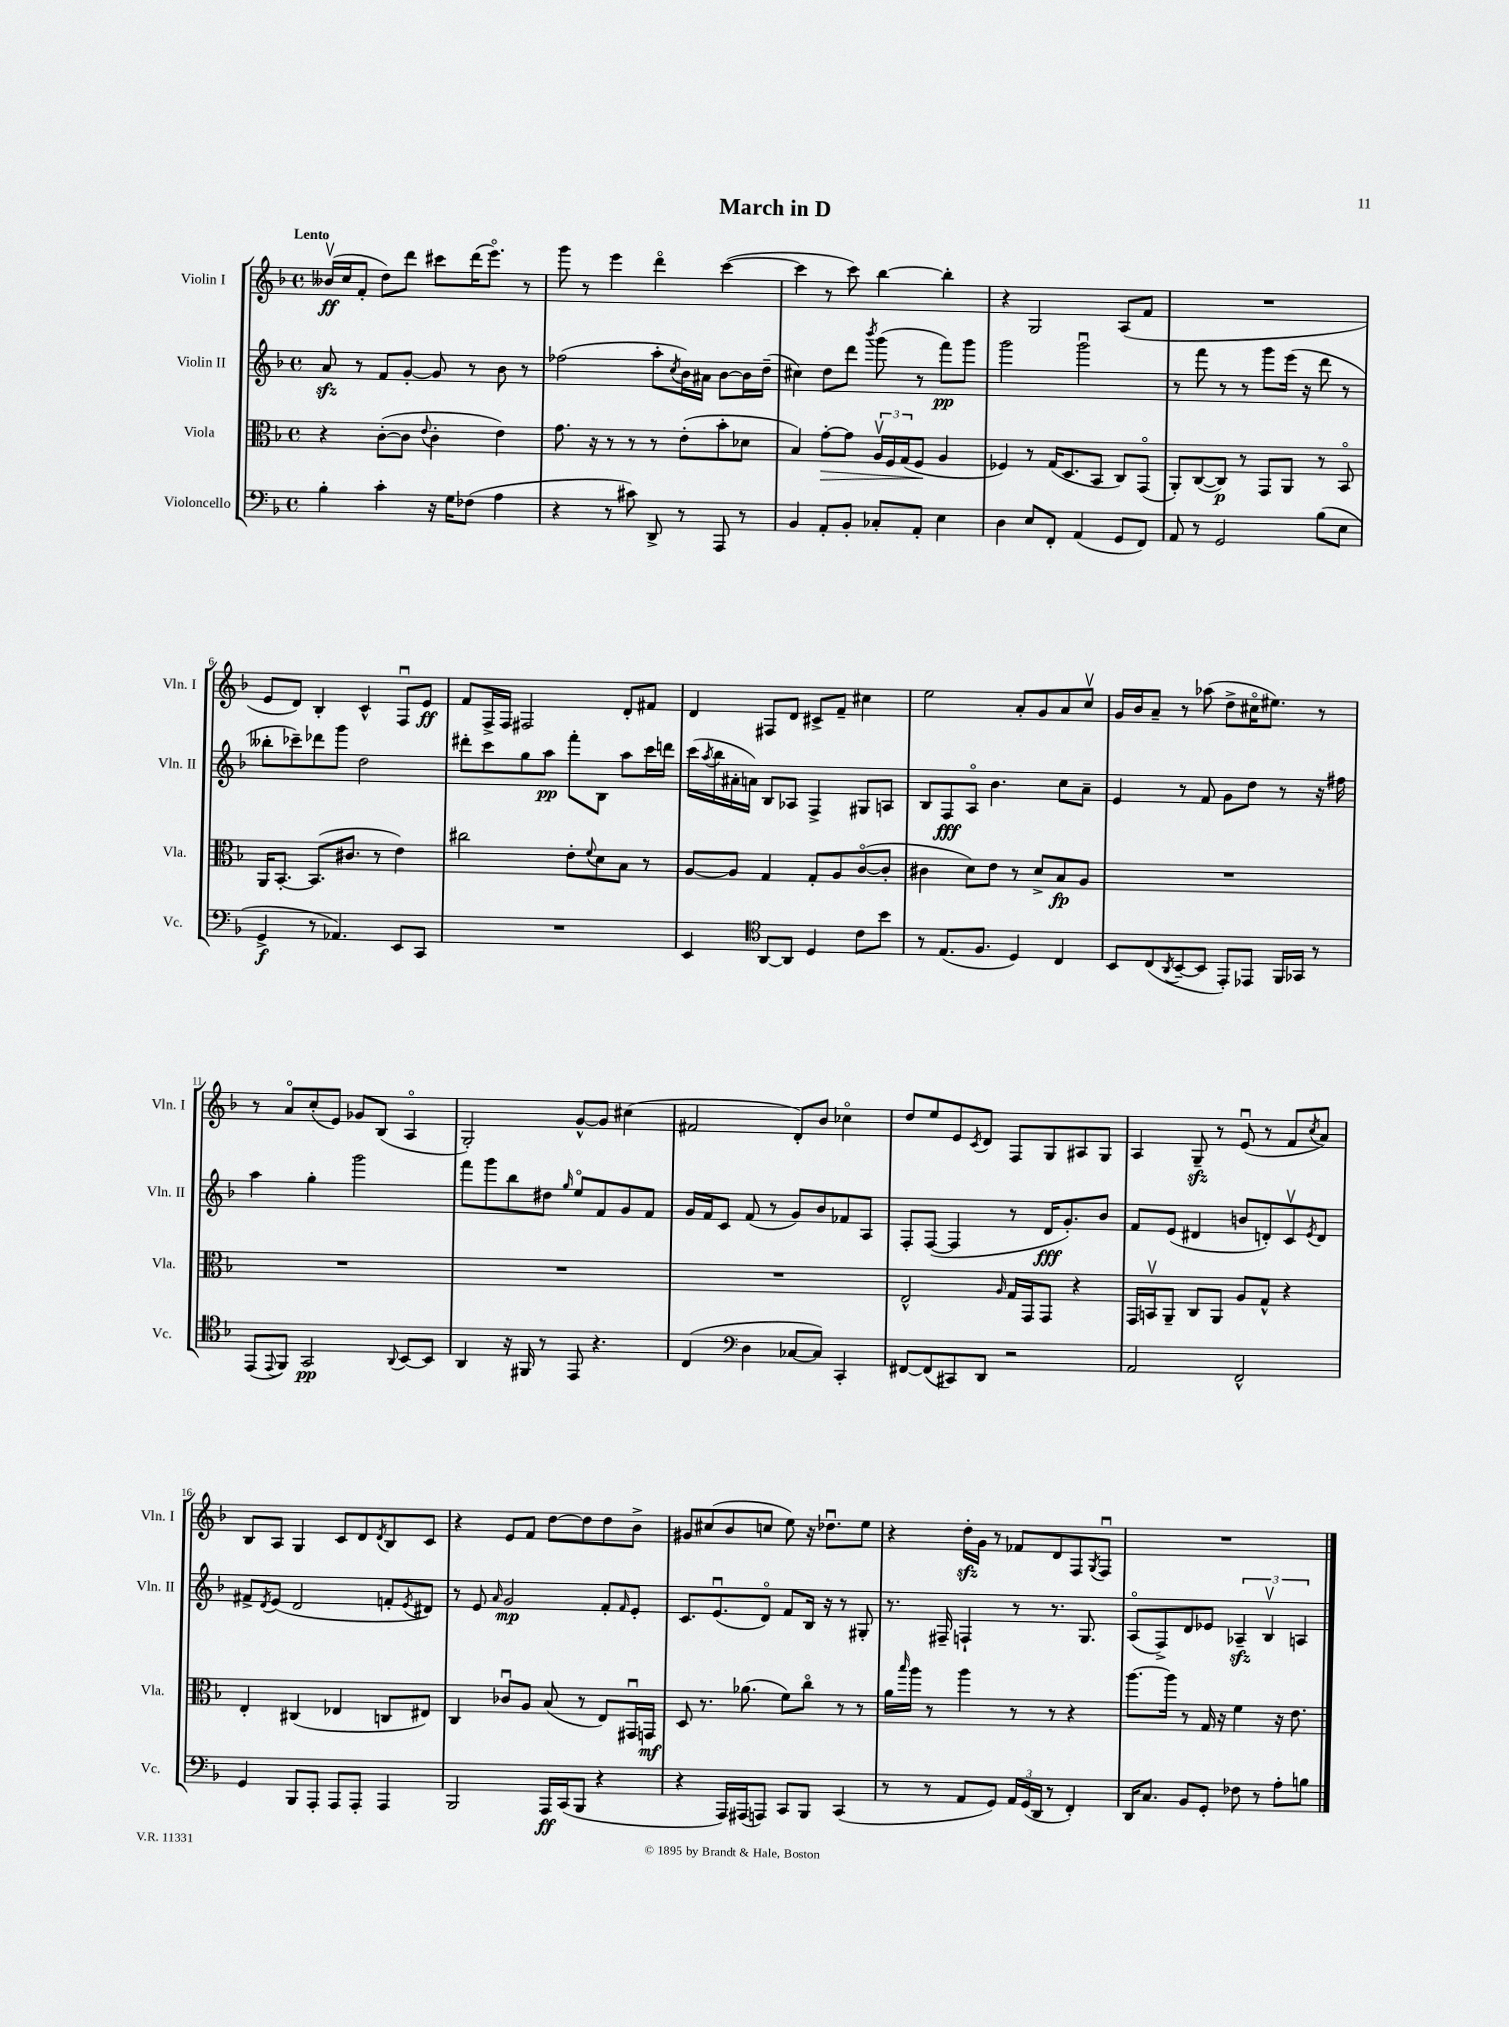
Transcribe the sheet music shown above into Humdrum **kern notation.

**kern	**kern	**kern	**kern
*staff4	*staff3	*staff2	*staff1
*clefF4	*clefC3	*clefG2	*clefG2
*k[b-]	*k[b-]	*k[b-]	*k[b-]
*M4/4	*M4/4	*M4/4	*M4/4
*met(c)	*met(c)	*met(c)	*met(c)
4B-'	4r	8a	(16b--v
.	.	.	16cc
.	.	8r	8f'
4c'	([8c'	8f	8dd)
.	8c]	[8g'	8ddd
.	8qqe	.	.
16r	4c'	8g]	8ccc#
16G	.	.	.
(8F-	.	8r	(16ddd
.	.	.	8.eeeo)
4A	4e)	8b-	.
.	.	8r	8r
=	=	=	=
4r	8.g	(2ff-	8ggg
.	.	.	8r
.	16r	.	.
8r	8r	.	4eee
8c#)	8r	.	.
8DD^	8r	8aa'	4dddo
.	.	8qcc	.
8r	(8e'	16b-)	.
.	.	16a#	.
8AAA	8b-'	[8b-	([4ccc
8r	8d-	16b-]	.
.	.	(16dd~	.
=	=	=	=
4BB-	4B-)	4cc#)	4ccc]
8AA'	[8g'	8dd	8r
8BB-'	8g]	8ddd	8ccc)
.	.	8qbbb-	.
8C-'	24Av	(8ggg	[4bb-
.	24F	.	.
.	(24G	.	.
8AA'	8F	8r	.
4E	4A	8fff)	4bb-']
.	.	8ggg	.
=	=	=	=
4D	4F-)	2ggg	4r
8E	8r	.	2G
8FF'	(16G	.	.
.	8.D	.	.
(4AA	.	2gggu	.
.	8BB-	.	.
8GG	8C)	.	(8A
8FF)	(8GGo	.	8f
=	=	=	=
8AA	8AA')	8r	1r
8r	([8C	8fff	.
2GG	8C])	8r	.
.	8r	8r	.
.	8GG	8ggg	.
.	8AA	(16eee	.
.	.	16r	.
(8B-	8r	8ddd	.
8E	8BB-o	8r	.
=	=	=	=
4GG^	16AA	8bb--'	8e
.	[8.BB-'	.	.
.	.	8ccc-~)	8d)
8r	(8.BB-]	8ddd-	4B-'
4.AA-)	.	8ggg	.
.	8.c#	.	.
.	.	2dd	4c^^
.	8r	.	.
8EE	4e)	.	8Fu
8CC	.	.	8e
=	=	=	=
1r	2cc#	8ddd#'	8f
.	.	8ccc	16F^
.	.	.	16F
.	.	8gg	2F#
.	.	8aa	.
.	8e'	8fff'	.
.	8qqf	.	.
.	8d	8B-	.
.	8B-	8aa	8d'
.	8r	16ccc	8f#
.	.	16ddd	.
=	=	=	=
4EE	[8A	(16ccc	4d
.	.	8qaa	.
.	.	16bb-	.
.	8A]	16a#'	.
.	.	16a)	.
*clefC4	*	*	*
[8AA	4G	8B-	8F#
8AA]	.	8A-	8d
4D	8G'	4F^	8c#^
.	8A	.	8f~
8c	([8co	8G#	4cc#
8b-	8c']	8A	.
=	=	=	=
8r	4c#	8B-	2ee
(8.E	.	8F	.
.	8d)	8Ao	.
8.F	.	.	.
.	8e	4.b-	.
4D)	8r	.	8a'
.	8d^	.	8g
4C	8B-	8cc	8a
.	8A	8a~	8ccv
=	=	=	=
8BB-	1r	4e	16g
.	.	.	16b-
(8C	.	.	8a~
8qAA	.	.	.
[8BB-~	.	8r	8r
8BB-]	.	8f	(8aa-
8EE')	.	8g	8dd^
8EE-	.	8dd	16cc#o
.	.	.	8.ee#)
16FF	.	8r	.
16GG-	.	.	.
8r	.	16r	8r
.	.	16ff#	.
=	=	=	=
(8EE	1r	4aa	8r
8qqEE	.	.	.
8FF)	.	.	8ao
2GG	.	4gg'	(8cc'
.	.	.	8e)
.	.	2ggg	8g-
.	.	.	(8B-
8qqAA	.	.	.
[8BB-	.	.	4Ao
8BB-]	.	.	.
=	=	=	=
4AA	1r	8fff	2G')
.	.	8ggg	.
16r	.	8bb-	.
16FF#	.	.	.
8r	.	8dd#	.
.	.	16qqgg	.
8EE	.	8eeo	[8g^^
4.r	.	8f	8g]
.	.	8g	(4cc#
.	.	8f	.
=	=	=	=
(4C	1r	16g	2f#
.	.	16f	.
.	.	8c	.
*clefF4	*	*	*
4D	.	(8f	.
.	.	8r	.
[8C-	.	8g)	8d')
8C-])	.	8b-	8b-
4CC'	.	8f-	4cc-o
.	.	8A	.
=	=	=	=
[8FF#	2E^^	8F'	8dd
(8FF#]	.	([8F	8ee
8CC#)	.	4F]	8e
.	.	.	8qc
8DD	.	.	8d
.	16qqA	.	.
2r	16G	8r	8F
.	16GG	.	.
.	8GG	16d	8G
.	.	8.g')	.
.	4r	.	8A#
.	.	8b-	8G
=	=	=	=
2AA	16GG	8f	4A
.	16BBv	.	.
.	8AA~	(8e	.
.	8C	4d#	8G~
.	8AA	.	8r
2FF^^	8A	8b	(8eu
.	8G^^	8d')	8r
.	4r	8cv	8f
.	.	8qe	8qcc
.	.	8d	8a)
=	=	=	=
4GG	4E'	8f#^	8B-
.	.	8qd	.
.	.	(8e	8A
8BBB-	(4C#	2d	4G
8AAA'	.	.	.
8AAA	4E-	.	8c
8AAA'	.	.	8d
.	.	.	8qd
4AAA	8C	8f'	8B-
.	.	8qe	.
.	8E#)	8d#)	8c
=	=	=	=
2BBB-	4C	8r	4r
.	.	8e	.
.	.	16qqa	.
.	8c-u	2g	8e
.	8A	.	8f
16AAA	(8B-	.	[8dd
(16CC	.	.	.
8BBB-	8r	.	8dd]
4r	8E)	8f'	8dd
.	.	16qqf	.
.	16GG#u	8e'	8b-^
.	16GG	.	.
=	=	=	=
4r	8D	8.c	8g#
.	8.r	.	(8cc#
.	.	(8.eu	.
16AAA)	.	.	8b-
(16AAA#	(8.a-	.	.
8AAA)	.	8do)	8cc
8CC	8f)	8f	8ee)
8BBB-	8cco	16B-	16r
.	.	16r	8.dd-u
(4CC	8r	8r	.
.	8r	8G#'	8ee
=	=	=	=
8r	16a	8.r	4r
.	16qqbb-	.	.
.	16aa	.	.
8r	8r	.	.
.	.	16F#~	.
8AA	4aa	4F`	16dd'
.	.	.	16g
8GG)	.	.	8r
24AA	8r	8r	8f-
(24GG	.	.	.
24DD	.	.	.
8r	8r	8.r	8d
4FF')	4r	.	8F
.	.	8.G	.
.	.	.	8qG
.	.	.	8Fu
=	=	=	=
16DD	[8.aa	(8Ao	1r
8.C	.	.	.
.	.	8F^)	.
.	16aa]	.	.
8BB-	8r	8d	.
8GG'	16G	8e-	.
.	16r	.	.
8F-	4f	6A-~	.
8r	.	.	.
.	.	6B-v	.
8A'	16r	.	.
.	8.e	.	.
.	.	6A	.
8B	.	.	.
==	==	==	==
*-	*-	*-	*-
